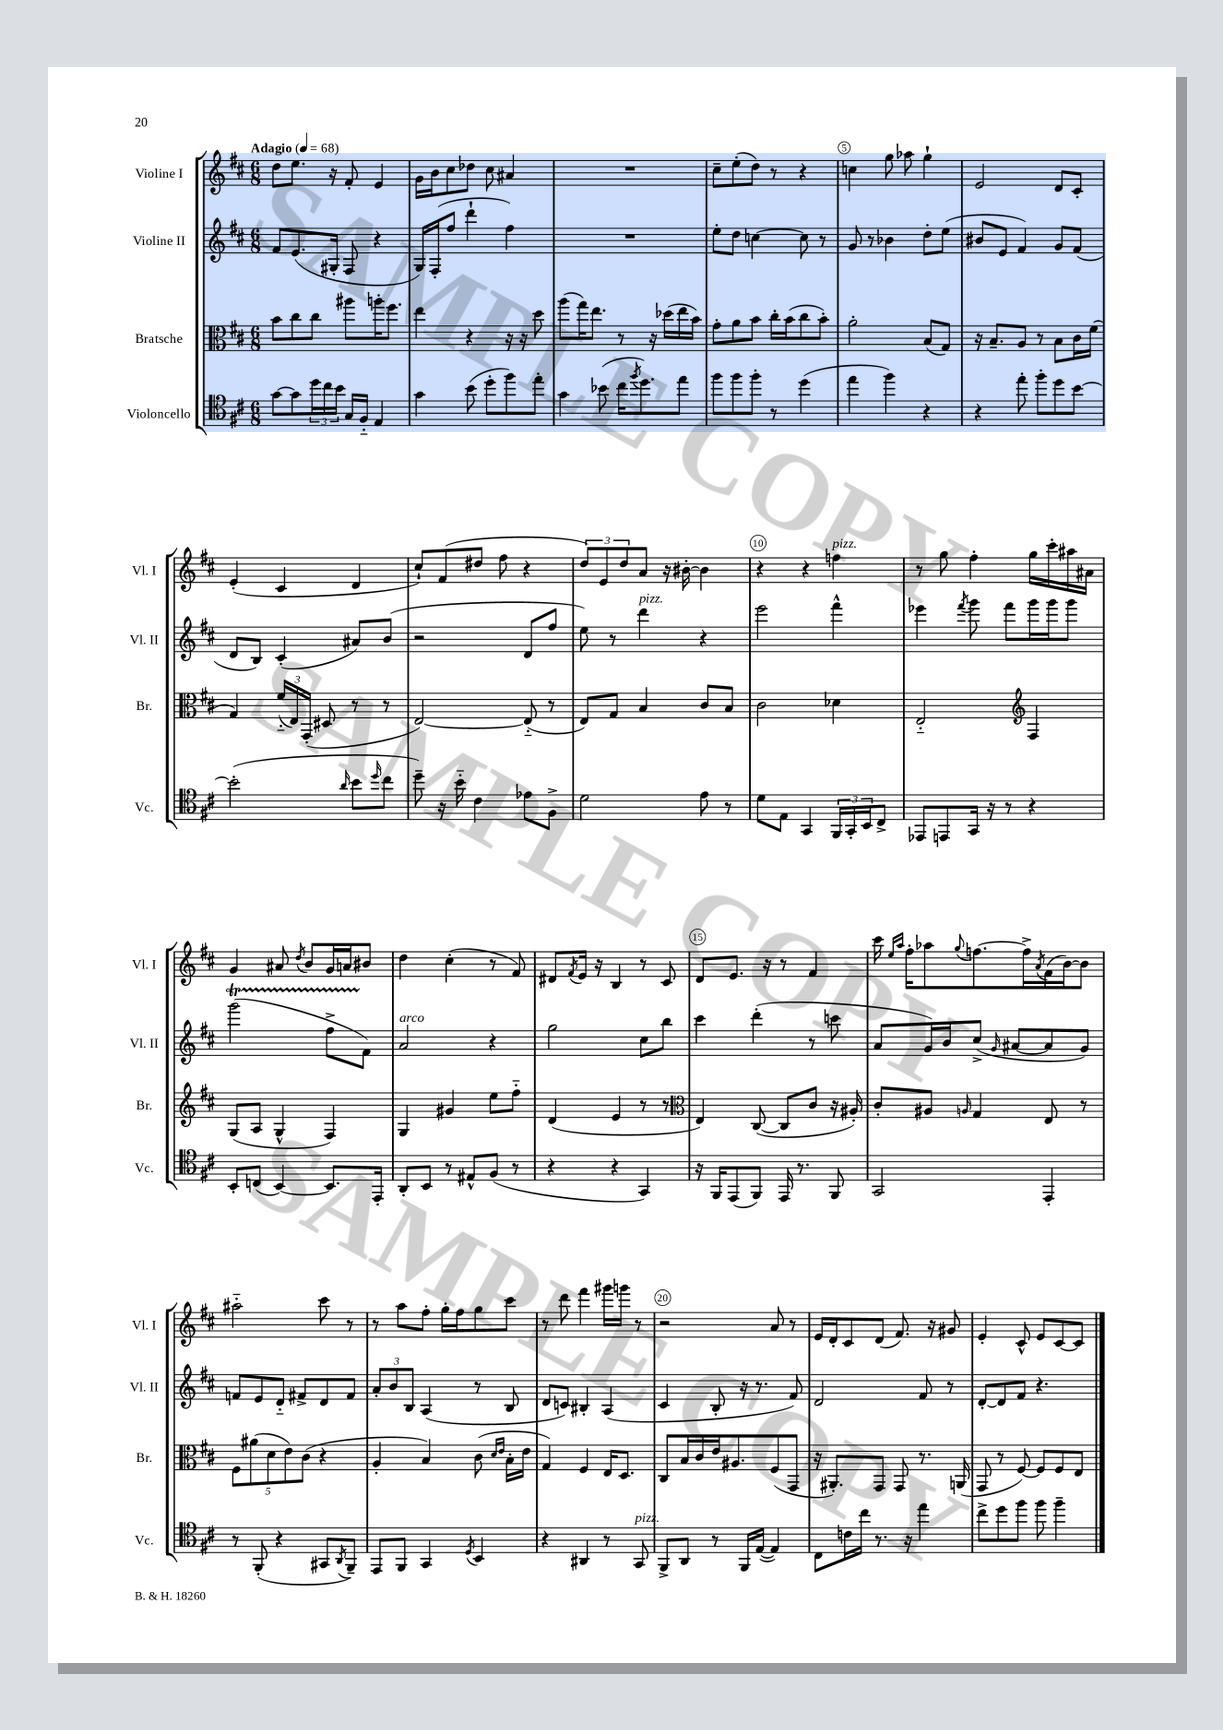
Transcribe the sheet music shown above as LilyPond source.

<<
\new StaffGroup <<
\new Staff = "s0" \with { instrumentName = "Violine I" shortInstrumentName = "Vl. I" } {
    \clef treble \key d \major \numericTimeSignature \time 6/8 \tempo "Adagio" 4 = 68
    d''8 e''8. r16 fis'8-. e'4 |
    g'16 b'16 cis''8 des''8 cis''8 ais'4 |
    R2. |
    cis''8-- e''8-.( d''8) r8 r4 |
    c''4 g''8 aes''8 g''4-! |
    e'2 d'8 cis'8-. |
    e'4-.( cis'4 d'4 |
    cis''8-!) fis'8( dis''8 fis''8 r4 |
    \tuplet 3/2 { d''8) e'8 d''8 } a'8 r16 bis'16~-. bis'4 |
    r4 r4 f''4^\markup { \italic "pizz." } |
    r8 g''8 fis''4-. g''16 cis'''16-. ais''16 ais'16 |
    g'4 ais'8 \acciaccatura { d''8 } b'8 g'16 a'16 bis'8 |
    d''4 cis''4-.( r8 fis'8) |
    dis'8 \acciaccatura { fis'8 } e'16 r16 b4 r8 cis'8 |
    d'8 e'8. r16 r8 fis'4 |
    cis'''16 \grace { e''16 a''16 } fis''16-. aes''8 \appoggiatura { g''8 } f''8.~ f''16-> \acciaccatura { a'8 } fis'16( b'16~) b'8 |
    ais''2-_ cis'''8 r8 |
    r8 a''8 fis''8-. g''16-. fis''16 g''8 cis'''8 |
    r8 d'''8 fis'''4 gis'''16 g'''16 r8 |
    r2 a'8 r8 |
    e'16 d'16-. cis'8 d'8( fis'8.) r16 gis'8 |
    e'4-. cis'8-^ e'8 cis'8~ cis'8 \bar "|." |
}
\new Staff = "s1" \with { instrumentName = "Violine II" shortInstrumentName = "Vl. II" } {
    \clef treble \key d \major \numericTimeSignature \time 6/8
    fis'8 e'8.( gis16-. fis8 r4 |
    g16) fis16-.( fis''8 d'''4-! fis''4) |
    R2. |
    e''8-. d''8 c''4~ c''8 r8 |
    g'8 r8 bes'4 d''8-. e''8( |
    bis'8 e'8 fis'4) g'8 fis'8( |
    d'8 b8) cis'4-.( ais'8) b'8( |
    r2 d'8 fis''8 |
    e''8) r8 d'''4^\markup { \italic "pizz." } r4 |
    e'''2 fis'''4-^ |
    ees'''4 \acciaccatura { fis'''8 } g'''8 fis'''8 g'''16 g'''16 g'''8 |
    g'''2\startTrillSpan( fis''8-> fis'8\stopTrillSpan) |
    a'2^\markup { \italic "arco" } r4 |
    g''2 cis''8 b''8 |
    cis'''4 d'''4-.( r8 c'''8 |
    a'8 g'16) b'16 cis''8->( \grace { g'16 } ais'8~ ais'8 g'8) |
    f'8 e'8 d'8-_ fis'8-> d'8 fis'8 |
    \tuplet 3/2 { a'8-. b'8 b8 } a4( r8 b8 |
    d'8 c'8) bis4-. a4( |
    cis'4 b8-. r16 r8. fis'8) |
    d'2 fis'8 r8 |
    d'8~-. d'8 fis'8 r4. \bar "|." |
}
\new Staff = "s2" \with { instrumentName = "Bratsche" shortInstrumentName = "Br." } {
    \clef alto \key d \major \numericTimeSignature \time 6/8
    b'8 cis''8 cis''8 ais''8 a''16-. fis''8. |
    e''4 r4 r16 r16 d''8 |
    a''8( g''16) e''8. r8 r16 des''16( e''16 b'16) |
    g'8-. a'8 b'8 cis''16-. b'16( cis''8 b'8-.) |
    a'2-. b8( g8) |
    r16 b8.-- a8 r8 b8 cis'16 fis'16( |
    g4) \tuplet 3/2 { fis'16-_( e16) g,16-.( } dis8 r8 r8 |
    e2~) e8-_( r8 |
    e8) g8 b4 cis'8 b8 |
    cis'2 des'4 |
    e2-_ \clef treble fis4 |
    g8( a8 g4-^ fis4) |
    g4 gis'4 e''8 fis''8-_ |
    d'4( e'4 r8 r8 |
    \clef alto e4) cis8~( cis8 cis'8 r16 ais16-.) |
    cis'8-. ais8 \grace { a16 } g4 e8 r8 |
    \tuplet 5/4 { fis8 ais'8( d'8 e'8) cis'8( } r4 |
    a4-. b4) cis'8( \grace { d'16 e'16 } b16-. e'16 |
    g4) fis4 e16 d8. |
    cis8 b16 cis'16 e'16 ais8. fis8( g,8 |
    r16 ais,8.-.) g,8 g,8 r8. a,16( |
    g,8 r8 fis8~) fis8 fis8 e8 \bar "|." |
}
\new Staff = "s3" \with { instrumentName = "Violoncello" shortInstrumentName = "Vc." } {
    \clef tenor \key d \major \numericTimeSignature \time 6/8
    g'8~ g'8 \tuplet 3/2 { d''16 cis''16 b'16 } g16 fis16-_ e4 |
    g'4 b'8( d''8-. fis''8) e''8-. |
    g'4 bes'8( cis''16 \acciaccatura { fis''8 } d''8.) e''8 |
    fis''8 fis''8 fis''8-. r8 d''4( |
    e''4 fis''4) r4 |
    r4 e''8-. fis''8-. d''8 b'8~ |
    b'2-.( \grace { a'16 } b'8 \grace { d''16 } cis''8 |
    d''8--) r16 b'16-_ cis'4 ees'8 fis8-> |
    d'2 e'8 r8 |
    d'8 e8 g,4 \tuplet 3/2 { fis,16 g,16-. b,16 } cis8-> |
    ees,8 e,8 g,16 r16 r8 r4 |
    b,8-. c8( b,4~) b,8. e,16-. |
    a,8-. b,8 r8 eis8-^ fis8( r8 |
    r4 r4 g,4) |
    r16 fis,16 e,8( fis,8) e,16 r8. fis,8 |
    g,2 e,4-. |
    r8 fis,8-.( r4 gis,8 \acciaccatura { a,8 } fis,8--) |
    e,8 fis,8 g,4 \acciaccatura { d8 } b,4 |
    r4 ais,4 r8 g,8^\markup { \italic "pizz." } |
    fis,8-> a,8 r8 fis,16 e16~( e4) |
    cis8 c'16 cis''16 r8. r16 e''4 |
    cis''8-> d''8 fis''8 fis''8 fis''4-- \bar "|." |
}
>>
>>
\layout { \context { \Score \override BarNumber.break-visibility = ##(#f #t #t) barNumberVisibility = #(every-nth-bar-number-visible 5) \override BarNumber.stencil = #(make-stencil-circler 0.1 0.3 ly:text-interface::print) } }
